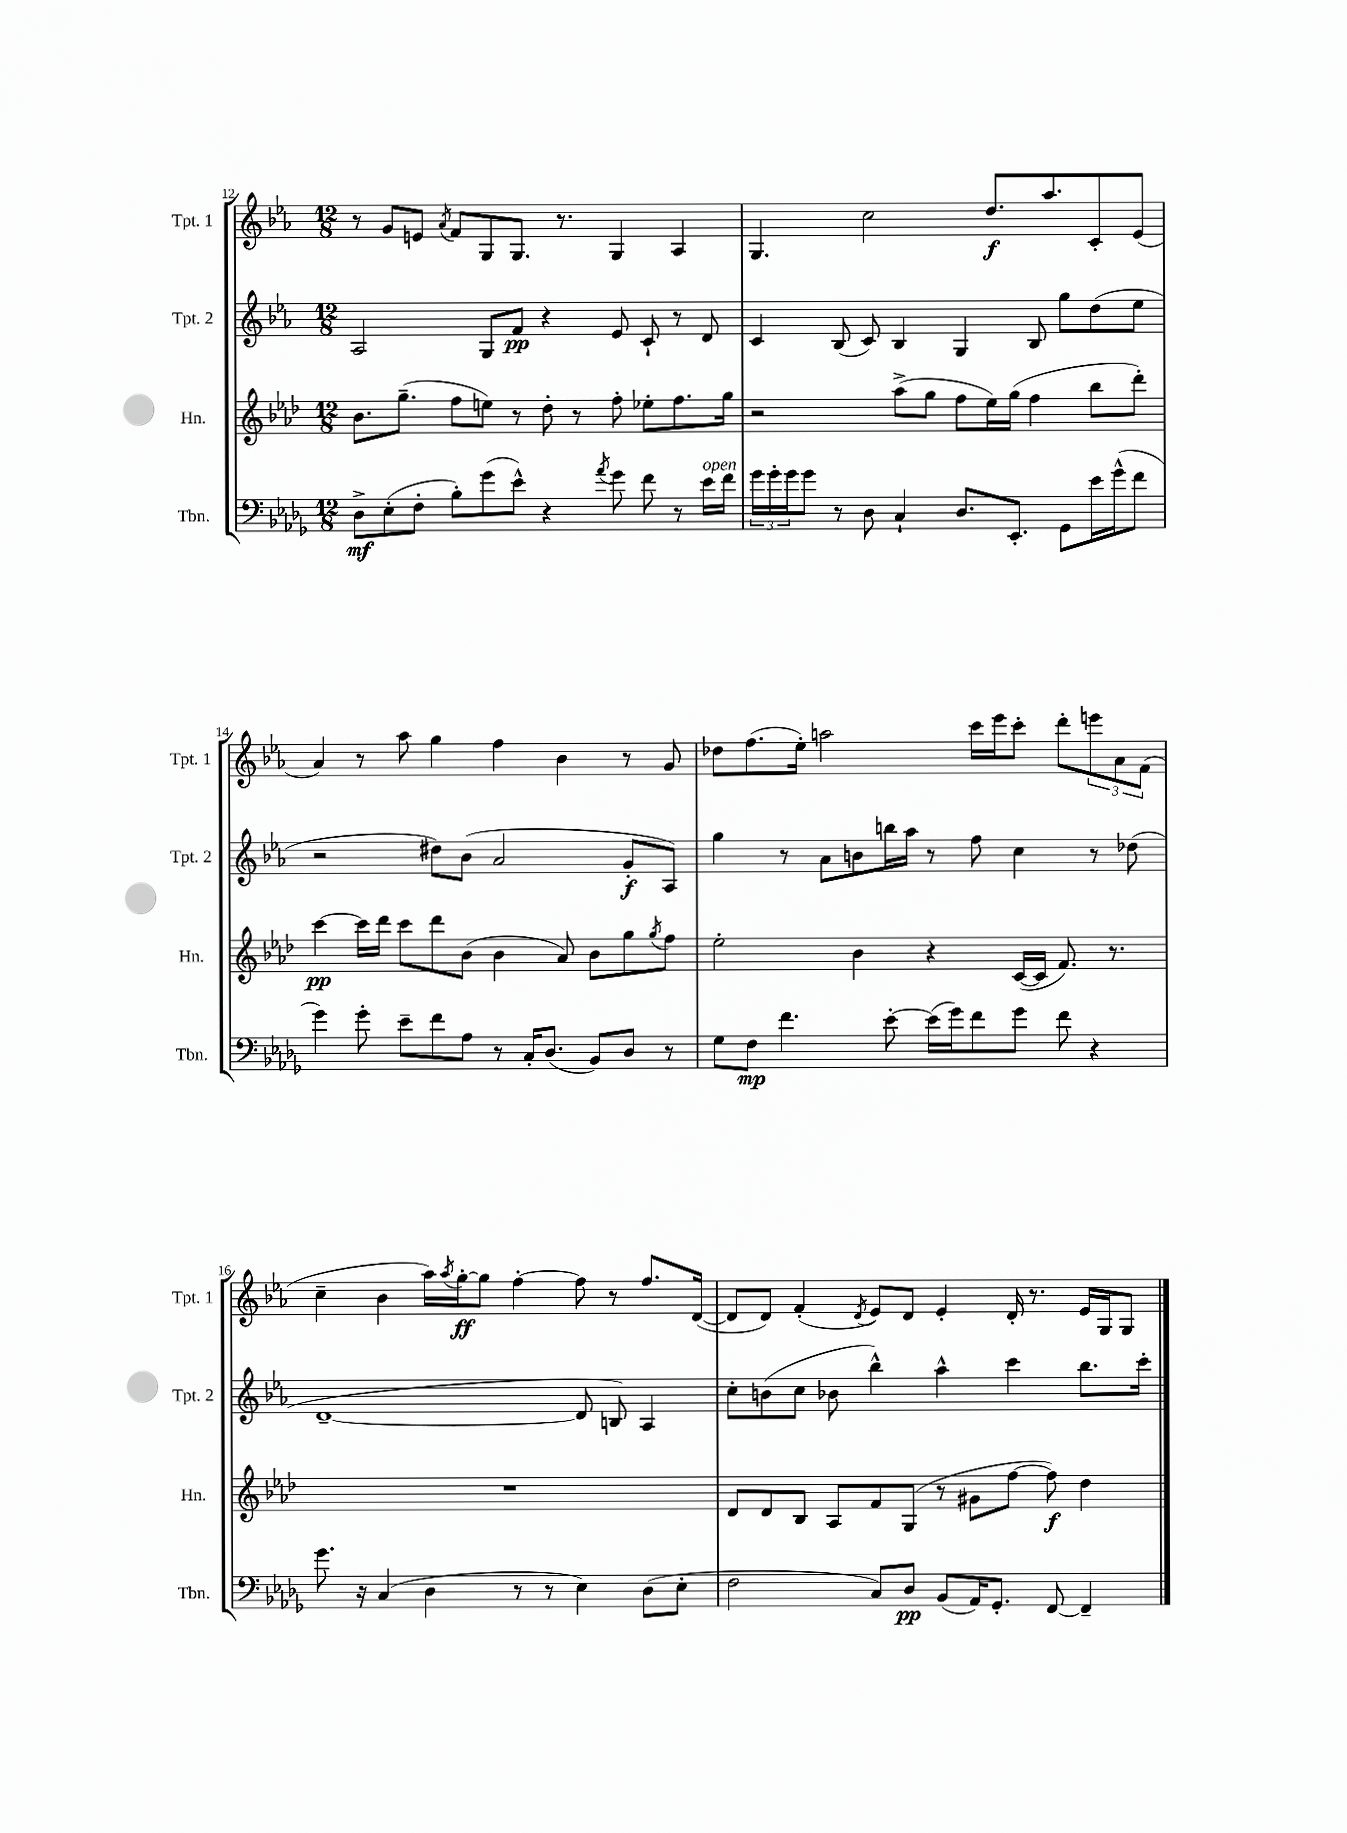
<<
\new StaffGroup <<
\new Staff = "s0" \with { instrumentName = "Tpt. 1" shortInstrumentName = "Tpt. 1" } {
    \clef treble \key ees \major \numericTimeSignature \time 12/8
    r8 g'8 e'8 \acciaccatura { aes'8 } f'8 g8 g8. r8. g4 aes4 |
    g4. c''2 d''8.\f aes''8. c'8-. ees'8( |
    aes'4) r8 aes''8 g''4 f''4 bes'4 r8 g'8 |
    des''8 f''8.( ees''16-.) a''2 c'''16 ees'''16 c'''8-. d'''8-. \tuplet 3/2 { e'''8 aes'8 f'8( } |
    c''4-- bes'4 aes''16) \acciaccatura { aes''8 } g''16~-.\ff g''8 f''4~-. f''8 r8 f''8. d'16~( |
    d'8 d'8) f'4-.( \acciaccatura { d'8 } ees'8) d'8 ees'4-. d'16-. r8. ees'16 g16 g8 \bar "|." |
}
\new Staff = "s1" \with { instrumentName = "Tpt. 2" shortInstrumentName = "Tpt. 2" } {
    \clef treble \key ees \major \numericTimeSignature \time 12/8
    aes2 g8 f'8\pp r4 ees'8 c'8-! r8 d'8 |
    c'4 bes8( c'8) bes4 g4 bes8 g''8 d''8( ees''8 |
    r2 dis''8) bes'8( aes'2 g'8-.\f aes8) |
    g''4 r8 aes'8 b'8 b''16 aes''16 r8 f''8 c''4 r8 des''8( |
    d'1~-- d'8 b8) aes4 |
    c''8-. b'8( c''8 bes'8 bes''4-^) aes''4-^ c'''4 bes''8. c'''16-. \bar "|." |
}
\new Staff = "s2" \with { instrumentName = "Hn." shortInstrumentName = "Hn." } {
    \clef treble \key aes \major \numericTimeSignature \time 12/8
    bes'8. g''8.--( f''8 e''8) r8 des''8-. r8 f''8-. ees''8-. f''8. g''16 |
    r2 aes''8->( g''8 f''8 ees''16) g''16( f''4 bes''8 des'''8-.) |
    c'''4~\pp c'''16 des'''16 c'''8 des'''8 bes'8( bes'4 aes'8) bes'8 g''8 \acciaccatura { g''8 } f''8 |
    ees''2-. bes'4 r4 c'16~( c'16 f'8.) r8. |
    R1. |
    des'8 des'8 bes8 aes8 f'8 g8( r8 gis'8 f''8~ f''8\f) des''4 \bar "|." |
}
\new Staff = "s3" \with { instrumentName = "Tbn." shortInstrumentName = "Tbn." } {
    \clef bass \key des \major \numericTimeSignature \time 12/8
    des8->\mf ees8-.( f8-. bes8-.) ges'8( ees'8-^) r4 \acciaccatura { aes'8 } ges'8 f'8 r8 ees'16^\markup { \italic "open" } f'16 |
    \tuplet 3/2 { ges'16 ges'16-. ges'16 } ges'8 r8 des8 c4-! des8. ees,8.-. ges,8 ees'16 ges'16-^( f'8 |
    ges'4) ges'8-. ees'8-- f'8 aes8 r8 c16-. des8.( bes,8) des8 r8 |
    ges8 f8\mp f'4. ees'8~-. ees'16( ges'16) f'8 ges'8 f'8 r4 |
    ges'8. r16 c4( des4 r8 r8 ees4) des8( ees8-. |
    f2 c8) des8\pp bes,8( aes,16) ges,8.-. f,8~ f,4-- \bar "|." |
}
>>
>>
\layout { \context { \Score currentBarNumber = #12 } }
